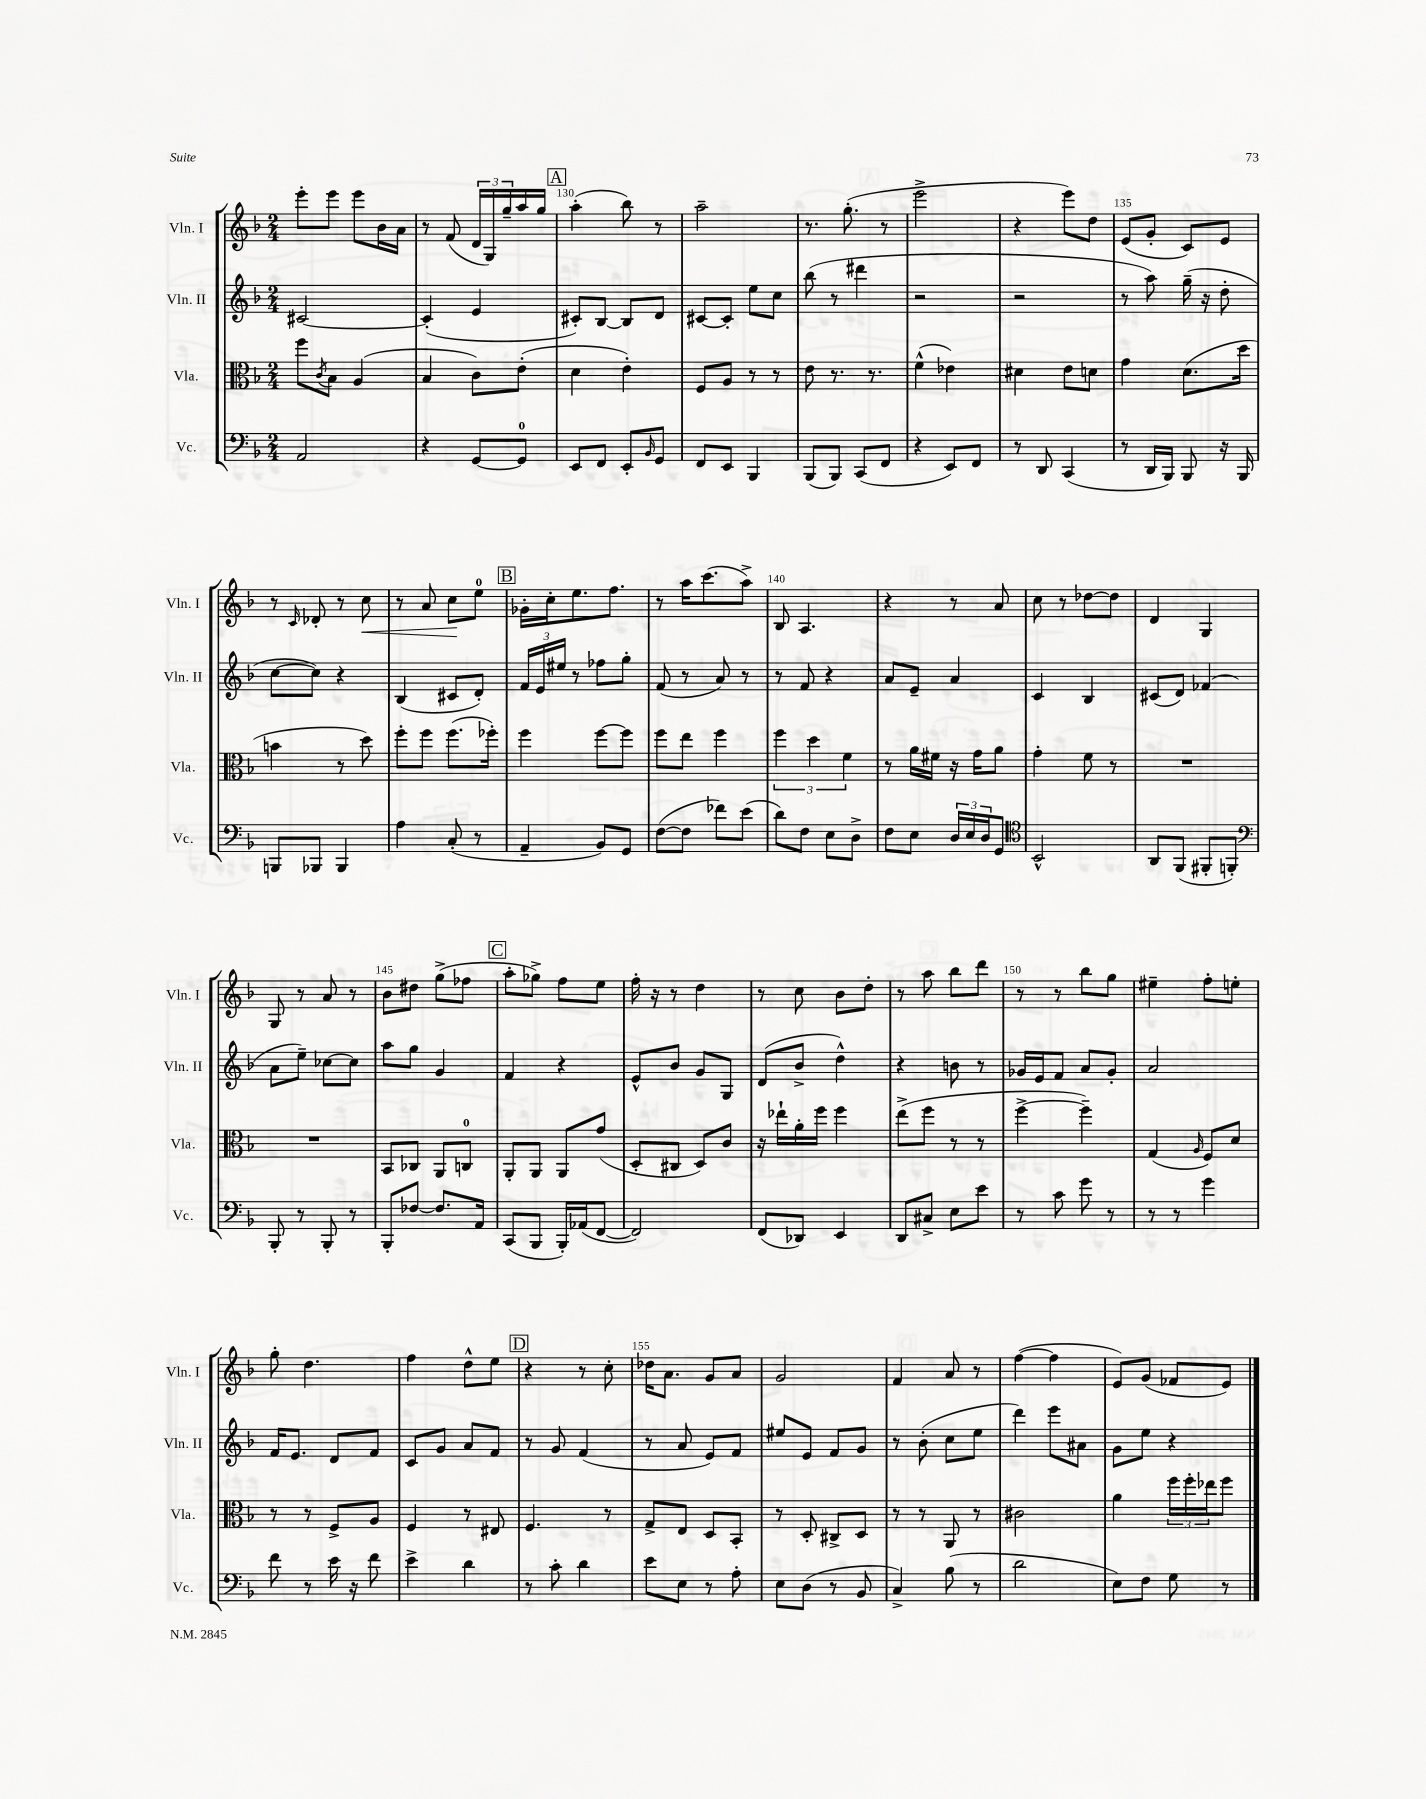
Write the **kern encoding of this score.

**kern	**kern	**kern	**kern
*staff4	*staff3	*staff2	*staff1
*clefF4	*clefC3	*clefG2	*clefG2
*k[b-]	*k[b-]	*k[b-]	*k[b-]
*M2/4	*M2/4	*M2/4	*M2/4
2AA	8ff	[2c#	8eee'
.	8qc	.	.
.	8B-	.	8eee
.	(4A	.	8eee
.	.	.	16b-
.	.	.	16a
=	=	=	=
4r	4B-	(4c#']	8r
.	.	.	(8f
[8GG	8c)	4e	24d
.	.	.	24G)
.	.	.	24gg~
8GG]	(8e'	.	16aa
.	.	.	16gg
=	=	=	=
8EE	4d	8c#')	(4aa'
8FF	.	[8B-	.
8EE'	4e')	8B-]	8bb-)
16qqBB-	.	.	.
8GG	.	8d	8r
=	=	=	=
8FF	8F	[8c#	2aa~
8EE	8A	8c#']	.
4BBB-	8r	8ee	.
.	8r	8cc	.
=	=	=	=
(8BBB-	8e	(8bb-	8.r
8BBB-)	8.r	8r	.
.	.	.	(8.gg'
(8CC	.	4ddd#	.
.	8.r	.	.
8FF	.	.	8r
=	=	=	=
4r	(4f^^	2r	2eee^
8EE)	4e-)	.	.
8FF	.	.	.
=	=	=	=
8r	4d#	2r	4r
8DD	.	.	.
(4CC	8e	.	8eee)
.	8d	.	8dd
=	=	=	=
8r	4g	8r	(8e
16DD	.	8aa)	8g'
16BBB-)	.	.	.
8BBB-	(8.d	(16gg~	8c)
.	.	16r	.
16r	.	8dd'	8e
16BBB-	16dd	.	.
=	=	=	=
8BBB	4b	[8cc	8r
.	.	.	16qqc
8BBB-	.	8cc])	8d-'
4BBB-	8r	4r	8r
.	8dd)	.	8cc
=	=	=	=
4A	8ff'	(4B-	8r
.	8ff	.	8a
(8C'	(8.ff	8c#	8cc
8r	.	8d')	8ee
.	16ff-')	.	.
=	=	=	=
4AA~	4ff	24f	16g-'
.	.	24e	.
.	.	.	16cc'
.	.	24ee#	.
.	.	8r	8.ee
8BB-)	[8ff	8ff-	.
.	.	.	8.ff
8GG	8ff]	8gg'	.
=	=	=	=
([8F	8ff	(8f	8r
8F]	8ee	8r	16aa
.	.	.	(8.ccc
8f-)	4ff	8a)	.
(8e	.	8r	8aa^)
=	=	=	=
8d)	6ff	8r	8B-
8F	.	8f	4.A
.	6dd	.	.
8E	.	4r	.
.	6f	.	.
8D^	.	.	.
=	=	=	=
8F	8r	8a	4r
8E	16a	8e~	.
.	16f#	.	.
24D	16r	4a	8r
24E	.	.	.
.	16g	.	.
24D	.	.	.
8GG	8a	.	8a
=	=	=	=
*clefC4	*	*	*
2BB-^^	4g'	4c	8cc
.	.	.	8r
.	8f	4B-	[8dd-
.	8r	.	8dd-]
=	=	=	=
8AA	2r	(8c#	4d
(8FF	.	8d)	.
8FF#'	.	(4f-	4G
8FF')	.	.	.
=	=	=	=
*clefF4	*	*	*
8BBB-'	2r	8a	8G
8r	.	8ee~)	8r
8BBB-'	.	[8cc-	8a
8r	.	8cc-]	8r
=	=	=	=
8BBB-'	8BB-	8aa	8b-
[8F-	8C-	8gg	8dd#
8.F-]	8AA	4g	(8gg^
.	8C	.	8ff-
16AA	.	.	.
=	=	=	=
(8CC	8AA'	4f	8aa'
8BBB-	8AA	.	8gg-^)
16BBB-')	8AA	4r	8ff
(16AA-	.	.	.
[8FF	(8g	.	8ee
=	=	=	=
2FF])	8D'	8e^^	16ff'
.	.	.	16r
.	8C#	8b-	8r
.	8D)	8g	4dd
.	8c	8G	.
=	=	=	=
(8FF	16r	(8d	8r
.	16ee-`	.	.
8DD-)	16a'	8b-^	8cc
.	16ff	.	.
4EE	4ff	4dd^^)	8b-
.	.	.	8dd'
=	=	=	=
8DD	(8ee^	4r	8r
8C#^	8ff	.	8aa
8E	8r	8b	8bb-
8e	8r	8r	8ddd
=	=	=	=
8r	[4ff^	16g-	8r
.	.	16e	.
8c	.	8f	8r
8g	4ff~])	8a	8bb-
8r	.	8g-'	8gg
=	=	=	=
8r	(4G	2a	4ee#~
8r	.	.	.
.	16qqA	.	.
4g	8F)	.	8ff'
.	8d	.	8ee'
=	=	=	=
8f	8r	16f	8gg'
.	.	8.e	.
8r	8r	.	4.dd
16e	8F^	8d	.
16r	.	.	.
8f	8A	8f	.
=	=	=	=
4e^	4F	8c	4ff
.	.	8g	.
4d	8r	8a	8dd^^
.	8E#	8f	8ee
=	=	=	=
8r	4.F	8r	4r
8c'	.	8g	.
4d	.	(4f	8r
.	8r	.	8cc'
=	=	=	=
8e	8G^	8r	16dd-
.	.	.	8.a
8E	8E	8a	.
8r	8D	8e)	8g
8A'	8BB-'	8f	8a
=	=	=	=
8E	8r	8ee#	2g
(8D	8D'	8e	.
8r	8C#^	8f	.
8BB-	8D	8g	.
=	=	=	=
4C^)	8r	8r	4f
.	8r	(8b-'	.
(8B-	8AA	8cc	8a
8r	8r	8ee	8r
=	=	=	=
2d	2c#	4ddd)	([4ff
.	.	8eee	4ff]
.	.	8a#	.
=	=	=	=
8E)	4a	8g	8e)
8F	.	8ee	(8g
8G	24ff	4r	8f-
.	24ff'	.	.
.	24ee-	.	.
8r	8ff	.	8e)
==	==	==	==
*-	*-	*-	*-
